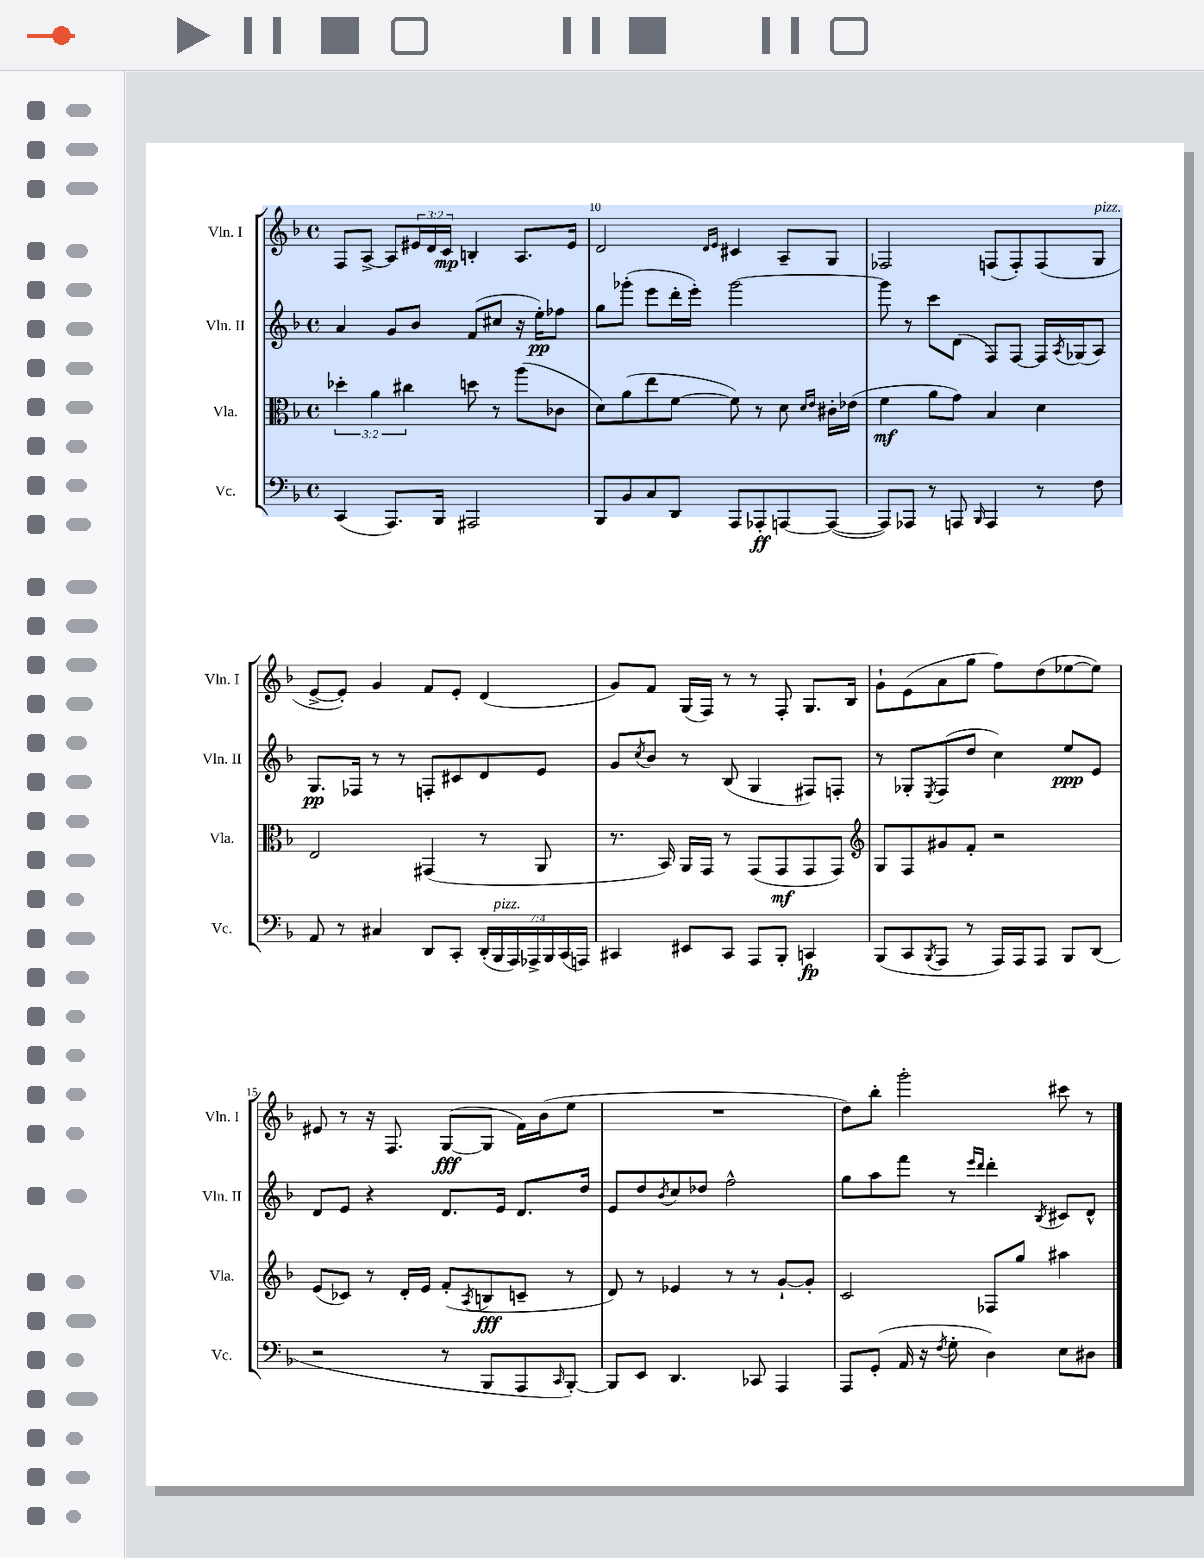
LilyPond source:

<<
\new StaffGroup <<
\new Staff = "s0" \with { instrumentName = "Vln. I" shortInstrumentName = "Vln. I" } {
    \clef treble \key f \major \defaultTimeSignature \time 4/4 \override Staff.TupletNumber.text = #tuplet-number::calc-fraction-text
    f8 a8~-> a8 \tuplet 3/2 { eis'16 d'16 c'16\mp } b4-. a8. eis'16 |
    d'2 \grace { d'16 e'16 } cis'4 a8-- g8 |
    fes2 f8( f8-.) f8( g8^\markup { \italic "pizz." } |
    e'8~-> e'8-.) g'4 f'8 e'8-. d'4( |
    g'8) f'8 g16( f16) r8 r8 f8-. g8. bes16 |
    g'8-! e'8( a'8 g''8 f''8) d''8( ees''8~ ees''8) |
    eis'8 r8 r16 f8. g8~\fff( g8 f'16) bes'16( e''8 |
    R1 |
    d''8) bes''8-. g'''2-. cis'''8 r8 \bar "|." |
}
\new Staff = "s1" \with { instrumentName = "Vln. II" shortInstrumentName = "Vln. II" } {
    \clef treble \key f \major \defaultTimeSignature \time 4/4
    a'4 g'8 bes'8 f'8( cis''8 r16 e''16-.\pp) fes''8 |
    g''8 ges'''8-.( e'''8 d'''16-. e'''16-.) ges'''2~ |
    ges'''8 r8 c'''8 d'8( f8) f8~ f16 \acciaccatura { a8 } ges16( a8) |
    g8.\pp fes16 r8 r8 f8-. cis'8 d'8 e'8 |
    g'8 \acciaccatura { c''8 } bes'8 r8 bes8( g4 fis8) f8-. |
    r8 ges8-. \acciaccatura { e8 } f8( d''8 c''4) e''8\ppp e'8 |
    d'8 e'8 r4 d'8. e'16 d'8. d''16 |
    e'8 d''8 \acciaccatura { bes'8 } c''8 des''8 f''2-^ |
    g''8 a''8 f'''8 r8 \grace { e'''16 d'''16 } d'''4-. \acciaccatura { bes8 } cis'8 d'8-^ \bar "|." |
}
\new Staff = "s2" \with { instrumentName = "Vla." shortInstrumentName = "Vla." } {
    \clef alto \key f \major \defaultTimeSignature \time 4/4 \override Staff.TupletNumber.text = #tuplet-number::calc-fraction-text
    \tuplet 3/2 { des''4-. a'4 cis''4 } d''8 r8 a''8( ces'8 |
    d'8) a'8( e''8 f'8~ f'8) r8 d'8 \grace { d'16 e'16 } cis'16-. ees'16( |
    f'4\mf a'8 g'8) bes4 d'4 |
    e2 gis,4( r8 a,8 |
    r8. bes,16) a,16 g,16 r8 g,8( g,8\mf g,8 g,8) |
    \clef treble g8 f8 gis'8 f'8-. r2 |
    e'8( ces'8) r8 d'16-. e'16 f'8-.( \acciaccatura { a8 } b8\fff c'8-- r8 |
    d'8) r8 ees'4 r8 r8 g'8~-! g'8-. |
    c'2 fes8 g''8 ais''4 \bar "|." |
}
\new Staff = "s3" \with { instrumentName = "Vc." shortInstrumentName = "Vc." } {
    \clef bass \key f \major \defaultTimeSignature \time 4/4 \override Staff.TupletNumber.text = #tuplet-number::calc-fraction-text
    c,4( a,,8.) bes,,16 ais,,2 |
    bes,,8 bes,8 c8 d,8 a,,8 aes,,8-.\ff a,,8~ a,,8~( |
    a,,8) aes,,8 r8 a,,8 \grace { bes,,16 } a,,4 r8 f8 |
    a,8 r8 cis4 d,8 c,8-. \tuplet 7/4 { d,16-.( bes,,16^\markup { \italic "pizz." } a,,16) aes,,16-> bes,,16 c,16( a,,16) } |
    cis,4 eis,8 cis,8 a,,8 bes,,8-. c,4\fp |
    bes,,8( c,8 \acciaccatura { bes,,8 } a,,8 r8 a,,16) a,,16 a,,8 bes,,8 d,8( |
    r2 r8 bes,,8 a,,8 \grace { c,16 } bes,,8~-.) |
    bes,,8 e,8 d,4. ces,8 a,,4 |
    a,,8 g,8-.( a,16 r16 \acciaccatura { f8 } g8-. d4) e8 dis8 \bar "|." |
}
>>
>>
\layout { \context { \Score currentBarNumber = #9 \override BarNumber.break-visibility = ##(#f #t #t) barNumberVisibility = #(every-nth-bar-number-visible 5) } }
